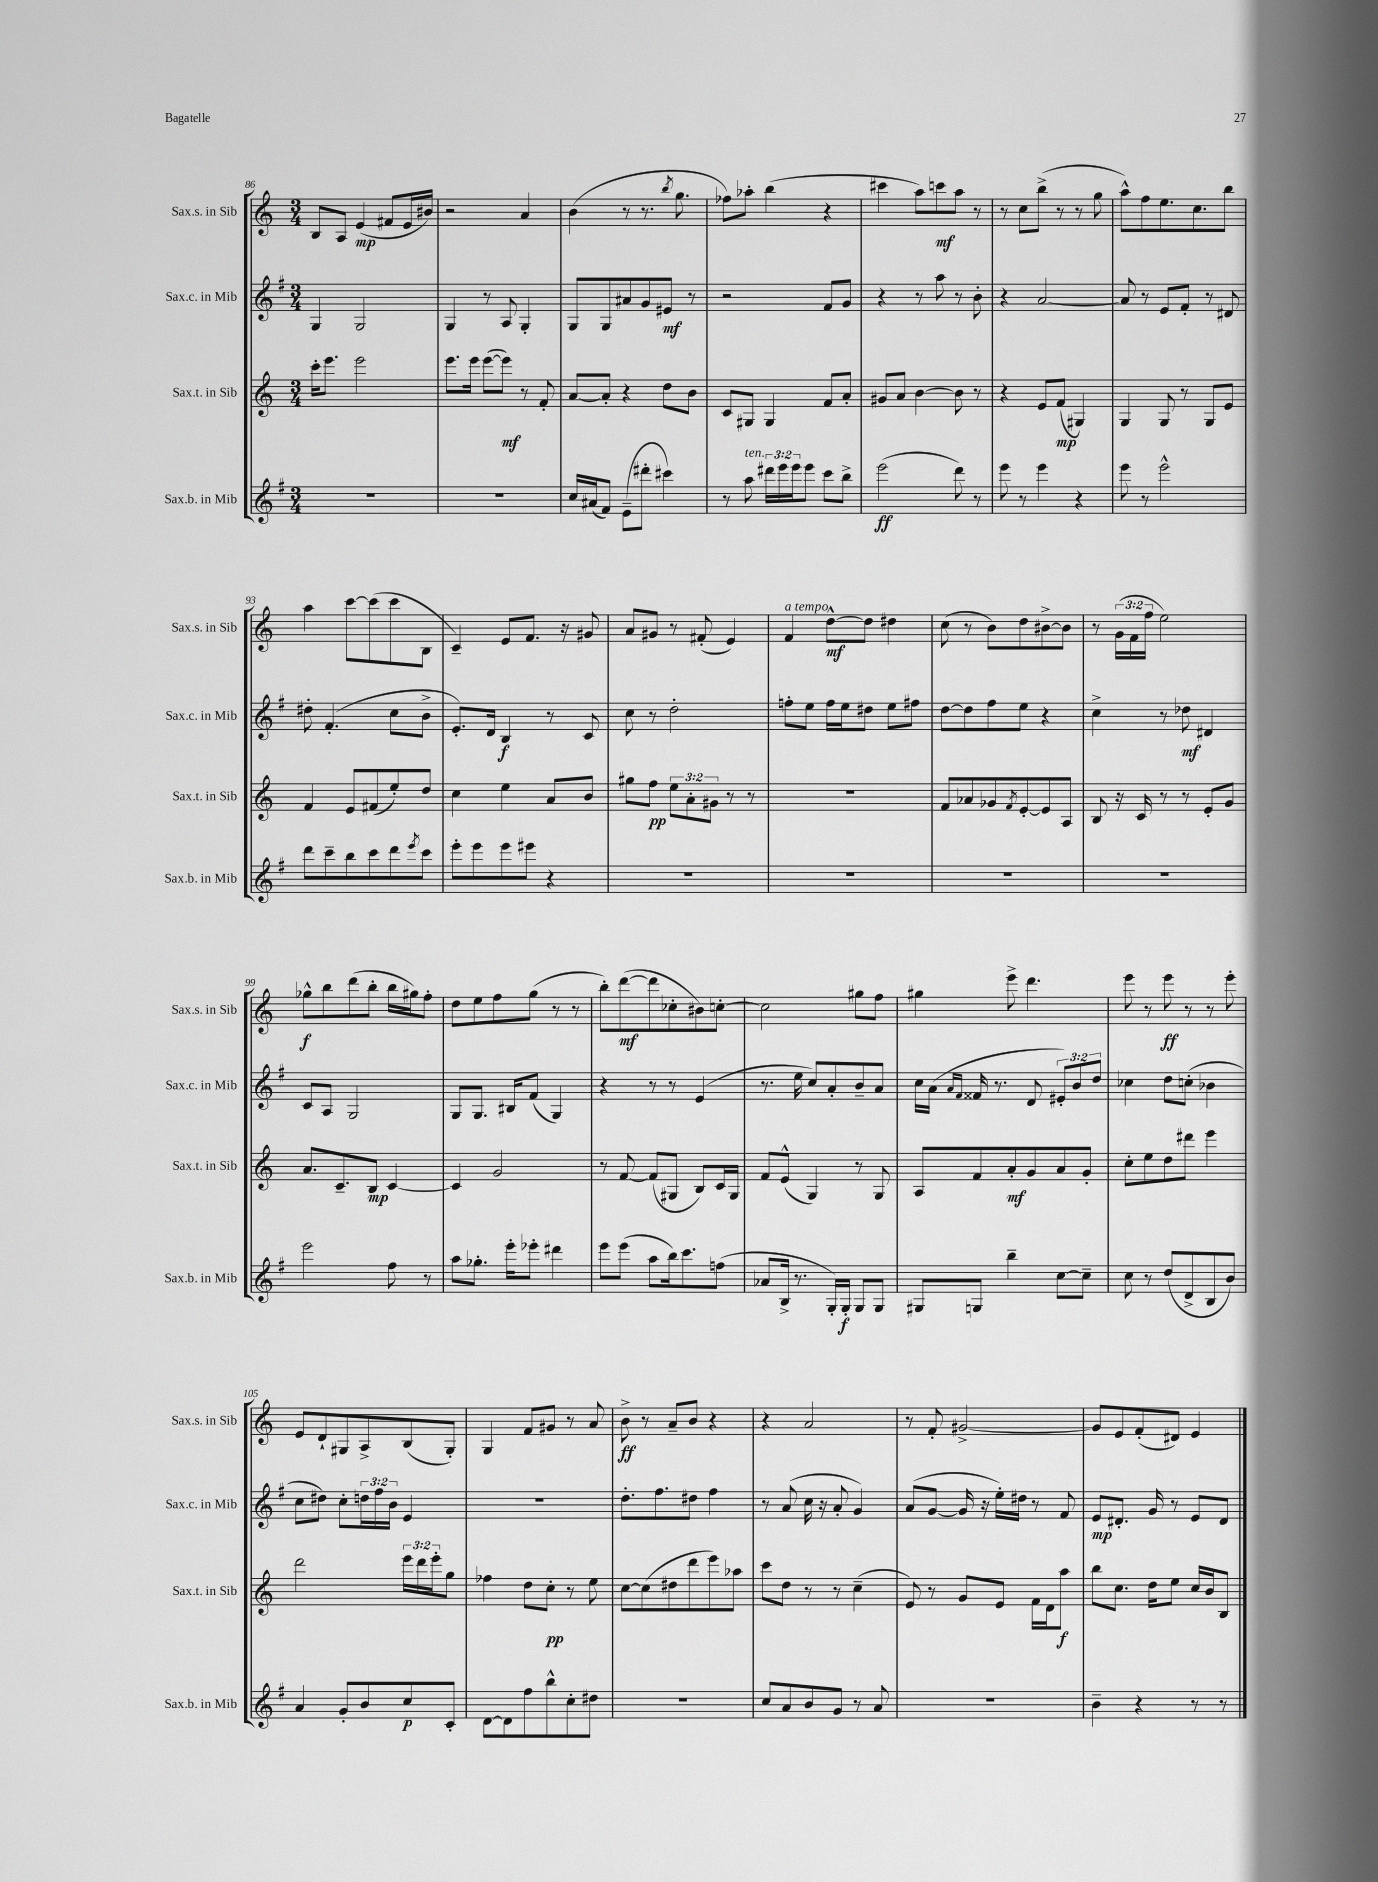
<<
\new StaffGroup <<
\new Staff = "s0" \with { instrumentName = "Sax.s. in Sib" shortInstrumentName = "Sax.s. in Sib" } {
    \clef treble \key c \major \numericTimeSignature \time 3/4 \override Staff.TupletNumber.text = #tuplet-number::calc-fraction-text
    b8 a8 e'4\mp( fis'8 e'16 bis'16) |
    r2 a'4 |
    b'4( r8 r8. \acciaccatura { b''8 } g''8. |
    fes''8) aes''8-. b''4( r4 |
    cis'''4 a''8) c'''8\mf a''8 r8 |
    r8 c''8 b''8->( r8 r8 g''8 |
    a''8-^) f''8 e''8. c''8. b''8 |
    a''4 c'''8~ c'''8( c'''8 b8 |
    c'4--) e'8 f'8. r16 gis'8 |
    a'8 gis'8 r8 fis'8-.( e'4) |
    f'4^\markup { \italic "a tempo" } d''8~-^\mf d''8 dis''4 |
    c''8( r8 b'8) d''8 bis'8~-> bis'8 |
    r8 \tuplet 3/2 { g'16( f'16 f''16 } e''2) |
    ges''8-^\f b''8 d'''8( b''8-. b''16 gis''16) f''8-. |
    d''8 e''8 f''8 g''8( r8 r8 |
    b''8-.) d'''8~\mf( d'''8 ces''8-. bis'8) c''8~-. |
    c''2 gis''8 f''8 |
    gis''4 e'''8-> d'''4. |
    e'''8 r8 e'''8\ff r8 r8 e'''8-. |
    e'8 d'8-! gis8 a8-> b8( gis8-.) |
    g4 f'8 gis'8 r8 a'8 |
    b'8->\ff r8 a'8-- b'8 r4 |
    r4 a'2 |
    r8 f'8-. gis'2~-> |
    gis'8 e'8 f'8-.( dis'8) e'4 \bar "|." |
}
\new Staff = "s1" \with { instrumentName = "Sax.c. in Mib" shortInstrumentName = "Sax.c. in Mib" } {
    \clef treble \key g \major \numericTimeSignature \time 3/4 \override Staff.TupletNumber.text = #tuplet-number::calc-fraction-text
    g4 g2 |
    g4 r8 a8 g4-. |
    g8 g8 ais'8 g'8 eis'8\mf r8 |
    r2 fis'8 g'8 |
    r4 r8 a''8 r8 b'8-. |
    r4 a'2~ |
    a'8 r8 e'8 fis'8-. r8 dis'8 |
    dis''8-. fis'4.-.( c''8 b'8-> |
    e'8.-.) d'16 b4\f r8 c'8 |
    c''8 r8 d''2-. |
    f''8-. e''8 f''16 e''16 dis''8 e''8 fis''8 |
    d''8~ d''8 fis''8 e''8 r4 |
    c''4-> r8 des''8\mf dis'4 |
    c'8 a8 g2 |
    g8 g8. bis16 fis'8( g4) |
    r4 r8 r8 e'4( |
    r8. e''16 c''8) a'8-. b'8-- a'8 |
    c''16 a'16( \grace { a'16 fis'16 } fisis'16 r8. d'8 \tuplet 3/2 { eis'8-.) b'8 d''8 } |
    ces''4 d''8 c''8-.( bes'4 |
    c''8 dis''8) c''8-. \tuplet 3/2 { d''16 fis''16 b'16 } e'4 |
    R2. |
    d''8.-. fis''8. dis''8 fis''4 |
    r8 a'8( c''16 r16 a'8-. g'4) |
    a'8( g'8~ g'16 r16 e''16-.) dis''16 r8 fis'8 |
    e'8\mp dis'8.-. g'16 r8 e'8 dis'8 \bar "|." |
}
\new Staff = "s2" \with { instrumentName = "Sax.t. in Sib" shortInstrumentName = "Sax.t. in Sib" } {
    \clef treble \key c \major \numericTimeSignature \time 3/4 \override Staff.TupletNumber.text = #tuplet-number::calc-fraction-text
    c'''16-. e'''8. e'''2 |
    e'''8. e'''16 e'''8~( e'''8\mf) r8 f'8-. |
    a'8~ a'8-. r4 d''8 b'8 |
    c'8 gis8 gis4 f'8 a'8-. |
    gis'8 a'8 b'4~ b'8 r8 |
    r4 e'8 f'8\mp( gis4) |
    g4 g8 r8 g8 e'8 |
    f'4 e'8 fis'8( e''8-.) d''8 |
    c''4 e''4 a'8 b'8 |
    gis''8 f''8\pp \tuplet 3/2 { e''8 a'8-. gis'8 } r8 r8 |
    R2. |
    f'8 aes'8 ges'8 \acciaccatura { f'8 } e'8~-. e'8 a8 |
    b8 r16 c'16 r8 r8 e'8-. g'8 |
    a'8. c'8.-- b8\mp c'4~ |
    c'4 g'2 |
    r8 f'8~ f'8( gis8 b8) c'16 gis16 |
    f'8 e'8-^( g4) r8 g8 |
    a8 f'8 a'8-.\mf g'8 a'8 g'8-. |
    c''8-. e''8 d''8 dis'''8 e'''4 |
    d'''2 \tuplet 3/2 { e'''16 d'''16 e'''16-. } g''8 |
    fes''4 d''8 c''8-.\pp r8 e''8 |
    c''8~ c''8( dis''8 d'''8 e'''8) aes''8 |
    c'''8 d''8 r8 r8 c''4--( |
    e'8) r8 g'8 e'8 f'16 d'16 a''8\f |
    b''8 c''8. d''16 e''8 c''16 b'16 b8 \bar "|." |
}
\new Staff = "s3" \with { instrumentName = "Sax.b. in Mib" shortInstrumentName = "Sax.b. in Mib" } {
    \clef treble \key g \major \numericTimeSignature \time 3/4 \override Staff.TupletNumber.text = #tuplet-number::calc-fraction-text
    R2. |
    R2. |
    c''16 ais'16( fis'8) e'8--( dis'''8-. cis'''4) |
    r8 a''8^\markup { \italic "ten." } \tuplet 3/2 { dis'''16 e'''16 e'''16 } e'''8 c'''8 b''8-> |
    e'''2\ff( d'''8) r8 |
    e'''8 r8 e'''4 r4 |
    e'''8 r8 e'''2-^ |
    d'''8 c'''8-- b''8 c'''8 d'''8 \acciaccatura { e'''8 } c'''8 |
    e'''8-. e'''8 e'''8 eis'''8 r4 |
    R2. |
    R2. |
    R2. |
    R2. |
    e'''2 fis''8 r8 |
    a''8 ges''8.-. e'''16-. ees'''8-. dis'''4 |
    e'''8 e'''8( a''8 b''16) c'''8. f''8( |
    aes'8 b16-> r8. g16-.) g16-.\f g8 g8 |
    gis8 g8 b''4-- c''8~ c''8-- |
    c''8 r8 d''8( d'8-> b8 b'8) |
    a'4 g'8-. b'8 c''8\p c'8-. |
    d'8~ d'8 fis''8 b''8-^ c''8-. dis''8 |
    R2. |
    c''8 a'8 b'8 g'8 r8 a'8 |
    R2. |
    b'4-- r4 r8 r8 \bar "|." |
}
>>
>>
\layout { \context { \Score currentBarNumber = #86 } }
